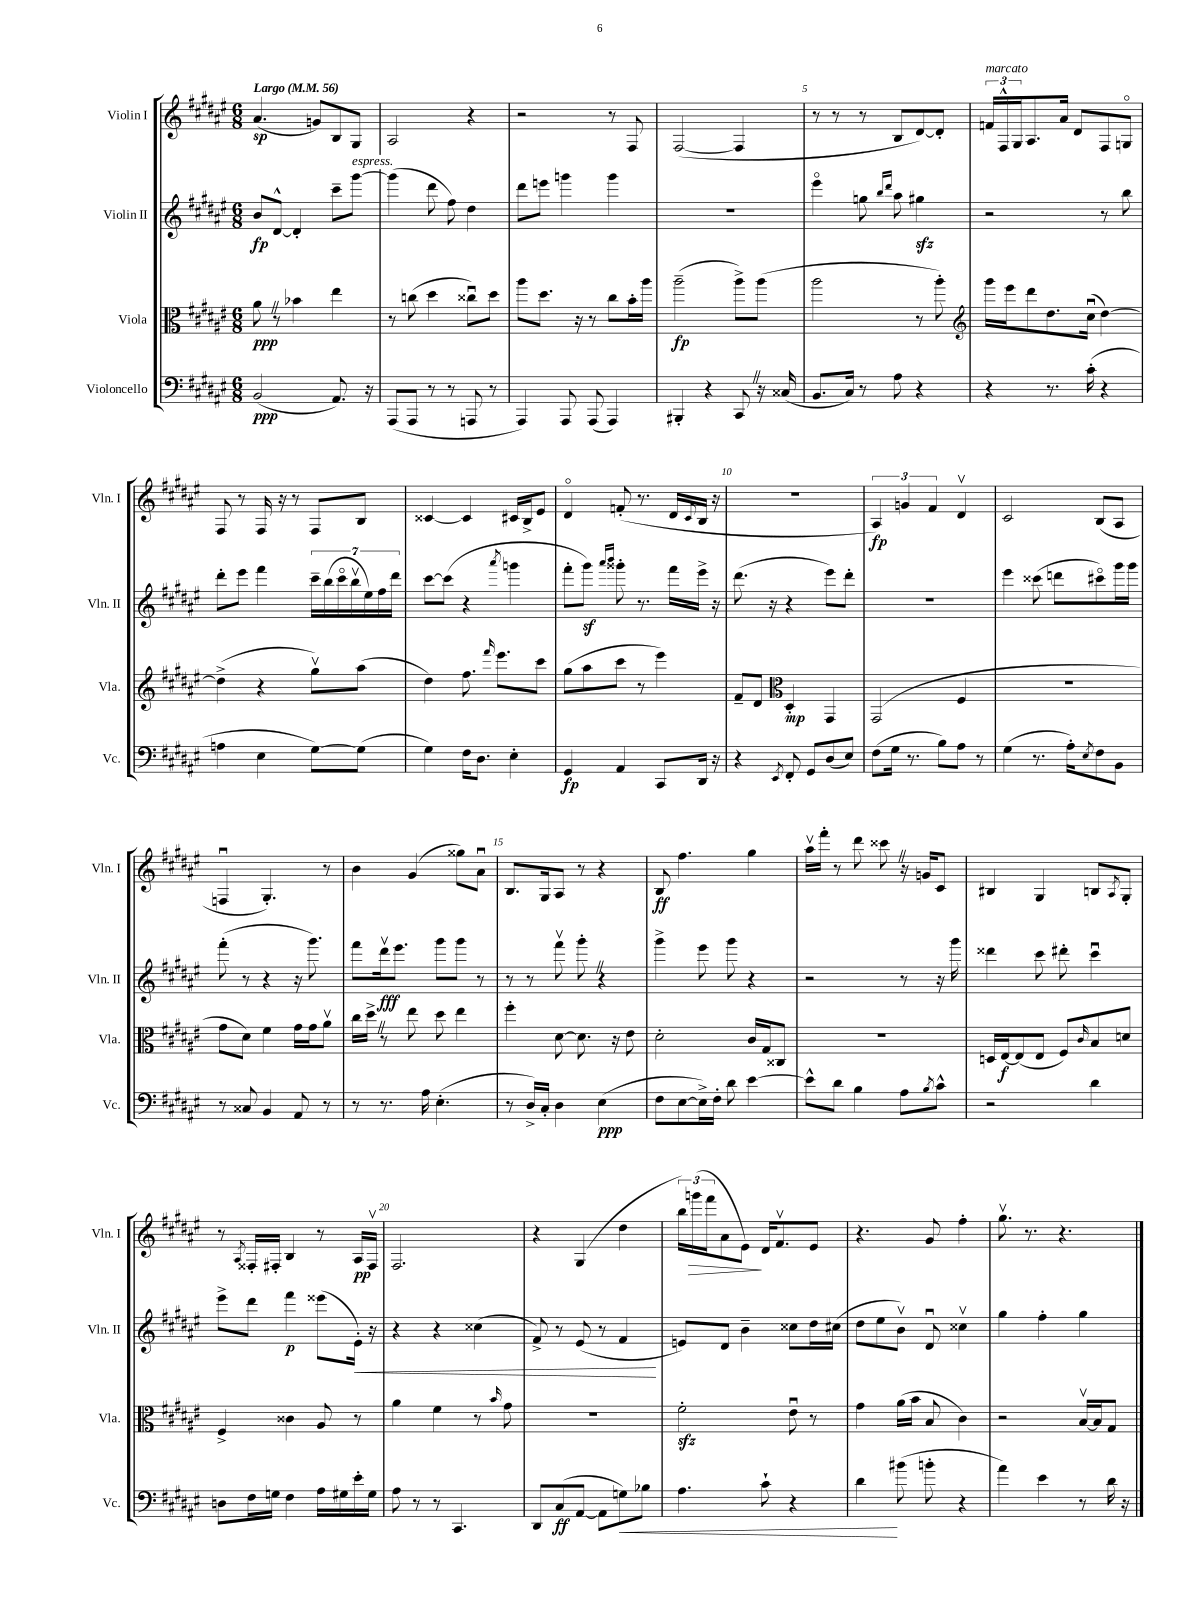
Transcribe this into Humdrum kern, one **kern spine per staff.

**kern	**kern	**kern	**kern
*staff4	*staff3	*staff2	*staff1
*clefF4	*clefC3	*clefG2	*clefG2
*k[f#c#g#d#a#e#]	*k[f#c#g#d#a#e#]	*k[f#c#g#d#a#e#]	*k[f#c#g#d#a#e#]
*M6/8	*M6/8	*M6/8	*M6/8
*MM56	*MM56	*MM56	*MM56
(2BB	8a#	8b	(4.a#
.	8r	[8d#^^	.
.	4b-	4d#']	.
.	.	.	8g)
8.AA#)	4ee#	8ccc#~	8B
.	.	[8ggg#	8G#
16r	.	.	.
=	=	=	=
(8AAA#	8r	(4ggg#]	2A#
8AAA#	(8cc	.	.
8r	4dd#	8ddd#	.
8r	.	8ff#)	.
8AAA	8cc##u)	4dd#	4r
8r	8dd#	.	.
=	=	=	=
4AAA#)	8aa#	8ddd#	2r
.	8.dd#	8eee	.
8AAA#	.	4ggg	.
.	16r	.	.
(8AAA#	8r	.	.
4AAA#)	8cc#	4ggg	8r
.	16b'	.	8F#
.	16aa#	.	.
=	=	=	=
4BBB#'	(2aa#~	2.r	([2F#
4r	.	.	.
8CC#	8aa#^)	.	4F#]
16r	(8aa#	.	.
(16C##	.	.	.
=	=	=	=
8.BB	2aa#	4eee#o	8r
.	.	.	8r
16C#)	.	.	.
8r	.	8gg	8r
.	.	16qqbb	.
.	.	16qqddd#	.
8A#	.	8aa#	8B
4r	8r	4gg#	[8d#)
.	8aa#')	.	8d#']
=	=	=	=
*	*clefG2	*	*
4r	16ggg#	2r	24f
.	.	.	24F#^^
.	16eee#	.	.
.	.	.	24G#
.	8ddd#	.	8.A#
8.r	8.dd#	.	.
.	.	.	16a#
.	.	.	8d#
(16c#'	(16cc#u	.	.
4r	[4dd#)	8r	8F#
.	.	8bb	8Go
=	=	=	=
4A	(4dd#^]	8ddd#'	8F#
.	.	8eee#	8r
4E#	4r	4fff#	16F#
.	.	.	16r
.	.	.	8r
[8G#)	8gg#v)	28ccc#~	8F#
.	.	(28bb	.
.	.	28ccc#o	.
.	.	28bbv	.
(8G#]	(8aa#	.	8B
.	.	28ee#)	.
.	.	28ff#	.
.	.	28ddd#	.
=	=	=	=
4G#)	4dd#)	[8ccc#	[4c##
.	.	(8ccc#]	.
16F#	8.ff#	4r	4c##]
8.D#	.	.	.
.	16qqfff#	.	.
.	8.eee#	.	.
.	.	8qaaa#	.
4E#'	.	4ggg	16c#
.	.	.	16B^
.	8ccc#	.	8e#
=	=	=	=
4GG#	(8gg#	8fff#'	4d#o
.	8aa#	8ggg#)	.
.	.	16qqaaa#	.
.	.	16qqbbb	.
4AA#	8ccc#	8ggg##'	(8f'
.	8r	8.r	8.r
8CC#	4eee#)	.	.
.	.	16fff#	16d#
.	.	.	8qqc#
16DD#	.	16eee#^	16B
16r	.	16r	16r
=	=	=	=
4r	8f#~	(8.ddd#	2.r
.	8d#	.	.
.	.	16r	.
*	*clefC3	*	*
8qEE#	.	.	.
8FF#'	4D#'	4r	.
8GG#	.	.	.
(8D#	4GG#	8eee#)	.
8E#)	.	8ddd#'	.
=	=	=	=
(8F#	(2GG#	2.r	6A#)
16G#	.	.	.
.	.	.	6g
8.r	.	.	.
.	.	.	6f#
8B)	.	.	.
8A#	4F#	.	4d#v
8r	.	.	.
=	=	=	=
(4G#	2.r	4eee#	2c#
8.r	.	(8ccc##	.
.	.	8ddd	.
16A#')	.	.	.
8qE#	.	.	.
8F#	.	8ccc#o)	(8B
8BB	.	16ggg#	8A#
.	.	16ggg#	.
=	=	=	=
8r	8g#	(8fff#'	4Fu
8C##	8d#)	8r	.
4BB	4f#	4r	4.G#')
8AA#	16g#	16r	.
.	16g#	8.ggg#)	.
8r	8a#v	.	8r
=	=	=	=
8r	16cc#	8fff#	4b
.	16dd#^	.	.
8.r	8r	16ddd#v	.
.	.	8.eee#	.
.	8ee#	.	(4g#
16A#	.	.	.
(4.E#'	8dd#	8ggg#	.
.	4ee#	8ggg#	8gg##)
.	.	8r	8a#u
=	=	=	=
8r	4ff#'	8r	8.B
16D#^)	.	8r	.
16C#'	.	.	16G#
4D#	[8d#	8fff#v	8A#
.	8.d#]	8ggg#'	8r
(4E#	.	4r	4r
.	16r	.	.
.	8e#	.	.
=	=	=	=
8F#	2d#'	4ggg#^	8B
[8E#	.	.	4.ff#
16E#^])	.	8eee#	.
16F#'	.	.	.
8d#	.	8ggg#	.
[4e#	16c#	4r	4gg#
.	16G#	.	.
.	8C##	.	.
=	=	=	=
8e#^^]	2.r	2r	16aa#v
.	.	.	16fff#'
8d#	.	.	8r
4B	.	.	8ddd#
.	.	.	8ccc##
8A#	.	8r	16r
.	.	.	16g
8qB	.	.	.
8c#^^	.	16r	8c#
.	.	16ggg#	.
=	=	=	=
2r	16D	4ddd##	4B#
.	[16E#	.	.
.	(8E#]	.	.
.	8E#	8ccc#	4G#
.	8F#)	8ddd#'	.
.	16qqc#	.	.
4d#	8B	4ccc#u	8B
.	.	.	8qA#
.	8d	.	8G#'
=	=	=	=
8D	4F#^	8eee#^	8r
.	.	.	8qA#
16F#	.	8ddd#	16F##'
16G	.	.	16F#'
4F#	4c##	4fff#	4B
16A#	8A#	(8eee##	8r
16G#	.	.	.
16e#'	8r	16e#')	16A#
16G#	.	16r	16F#v
=	=	=	=
8A#	4a#	4r	2.F#
8r	.	.	.
8r	4f#	4r	.
4.CC#	.	.	.
.	8r	(4cc##	.
.	16qqb	.	.
.	8g#	.	.
=	=	=	=
8DD#	2.r	8f#^)	4r
(8C#	.	8r	.
[8AA#	.	(8e#	(4G#
8AA#]	.	8r	.
8G)	.	4f#	4dd#
8B-	.	.	.
=	=	=	=
4.A#	2f#'	8e)	24bb)
.	.	.	(24ggg
.	.	.	24fff#
.	.	8d#	8a#
.	.	4b~	8e#)
8c#`	.	.	16d#
.	.	.	8.f#v
4r	8e#u	8cc##	.
.	8r	16dd#	8e#
.	.	(16cc#	.
=	=	=	=
4d#	4g#	8dd#	4.r
.	.	8ee#	.
(8b#	(16a#	8bv)	.
.	16b	.	.
8b'	8B	8d#u	8g#
4r	4c#)	4cc##v	4ff#'
=	=	=	=
4a#)	2r	4gg#	8.gg#v
.	.	.	8.r
4e#	.	4ff#'	.
.	.	.	4.r
8r	[16Bv	4gg#	.
.	16B]	.	.
16d#	8G#	.	.
16r	.	.	.
==	==	==	==
*-	*-	*-	*-
